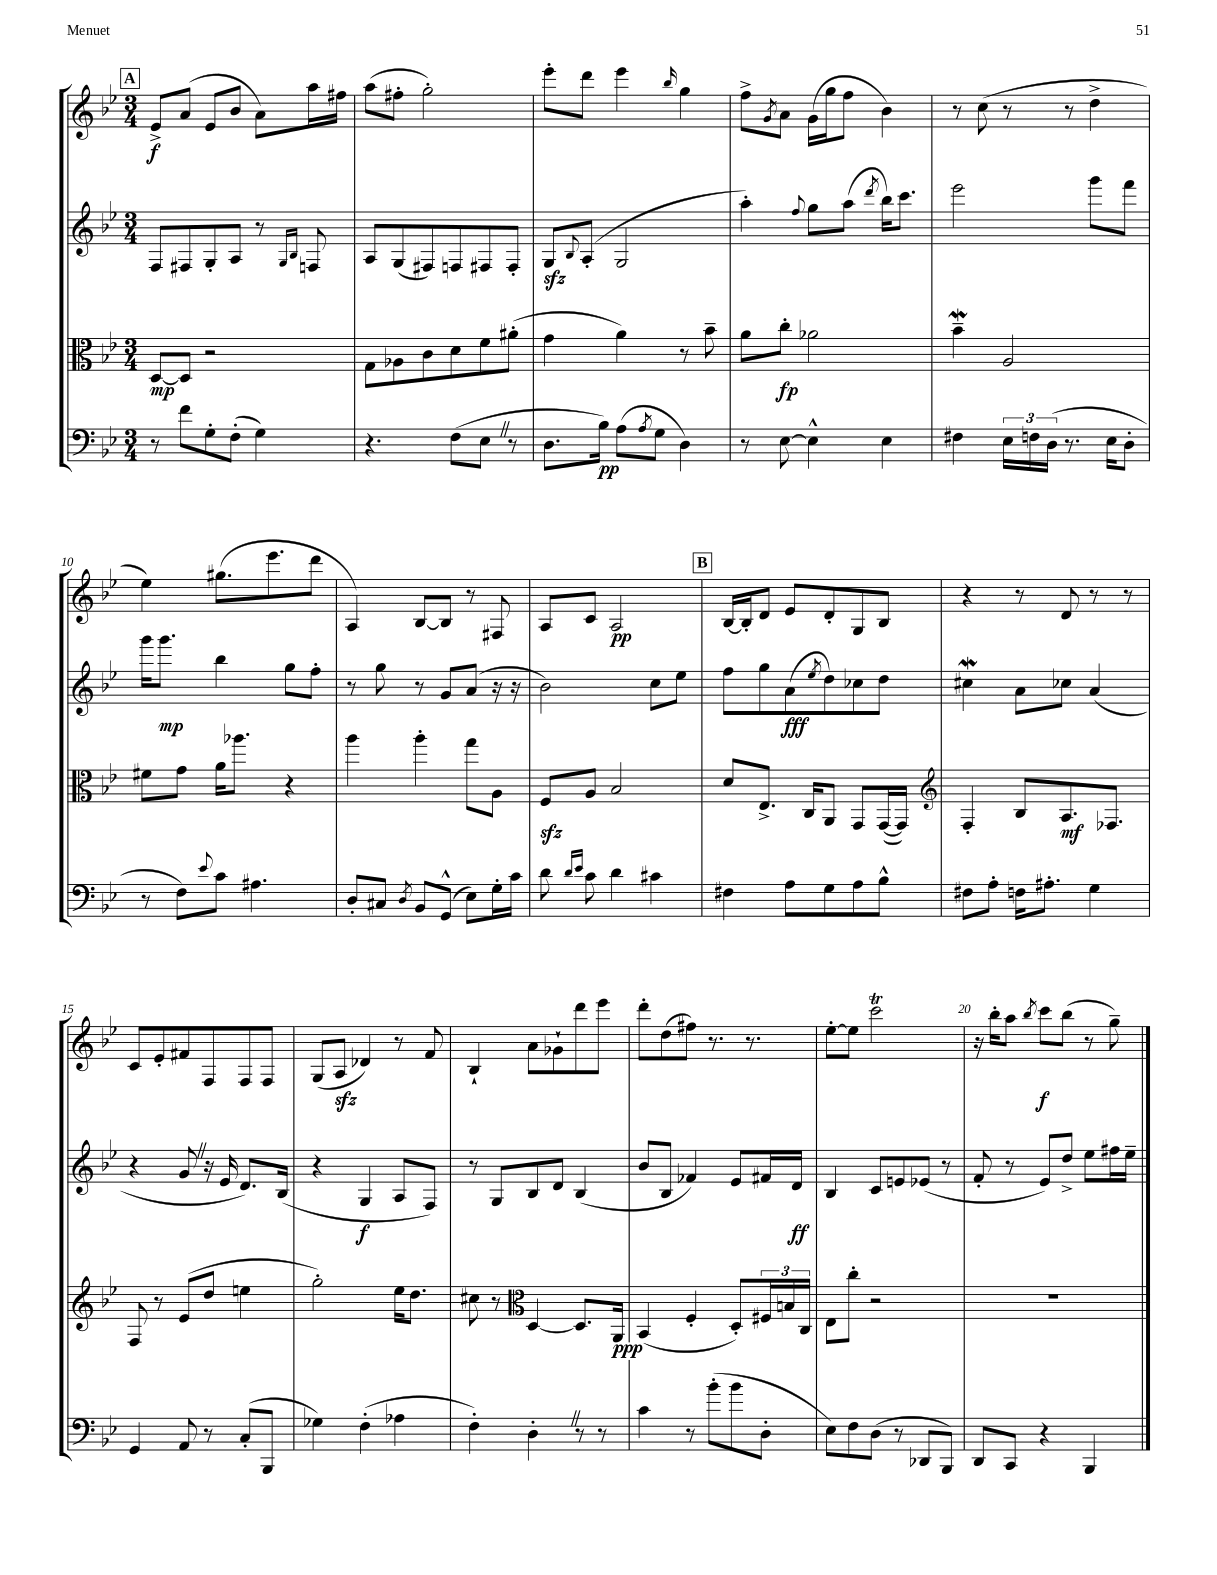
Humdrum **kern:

**kern	**kern	**kern	**kern
*staff4	*staff3	*staff2	*staff1
*clefF4	*clefC3	*clefG2	*clefG2
*k[b-e-]	*k[b-e-]	*k[b-e-]	*k[b-e-]
*M3/4	*M3/4	*M3/4	*M3/4
8r	[8D	8F	8e-^
8f	8D]	8F#	(8a
8G'	2r	8G'	8e-
(8F'	.	8A	8b-
4G)	.	8r	8a)
.	.	16qqG	.
.	.	16qqB-	.
.	.	8F	16aa
.	.	.	16ff#
=	=	=	=
4.r	8G	8A	(8aa
.	8A-	(8G	8ff#'
.	8c	8F#)	2gg')
(8F	8d	8F	.
8E-	8f	8F#	.
8r	(8a#'	8F#'	.
=	=	=	=
8.D	4g	8G	8eee-'
.	.	8qqB-	.
.	.	(8A'	8ddd
16B-)	.	.	.
(8A	4a)	2G	4eee-
8qA	.	.	.
8G	.	.	.
.	.	.	16qqbb-
4D)	8r	.	4gg
.	8b-~	.	.
=	=	=	=
8r	8a	4aa')	8ff^
.	.	.	8qg
[8E-	8cc'	.	8a
.	.	8qqff	.
4E-^^]	2a-	8gg	(16g
.	.	.	16gg
.	.	(8aa	8ff
.	.	8qddd	.
4E-	.	16bb-)	4b-)
.	.	8.ccc	.
=	=	=	=
4F#	4b-~	2eee-	8r
.	.	.	(8cc
24E-	2A	.	8r
24F	.	.	.
(24D	.	.	.
8.r	.	.	8r
.	.	8ggg	4dd^
16E-	.	.	.
8D'	.	8fff	.
=	=	=	=
8r	8f#	16ggg	4ee-)
.	.	8.ggg	.
8F)	8g	.	.
8qqe-	.	.	.
8c	16a	4bb-	(8.gg#
.	8.aa-	.	.
4.A#	.	.	.
.	.	.	8.eee-
.	4r	8gg	.
.	.	8ff'	8ddd
=	=	=	=
8D'	4aa	8r	4A)
8C#	.	8gg	.
8qD	.	.	.
8BB-	4aa'	8r	[8B-
(8GG^^	.	8g	8B-]
8E-)	8gg	(8a	8r
16G'	8A	16r	8F#
16c	.	16r	.
=	=	=	=
8d	8F	2b-)	8A
16qqd	.	.	.
16qqe-	.	.	.
8c	8A	.	8c
4d	2B-	.	2A
4c#	.	8cc	.
.	.	8ee-	.
=	=	=	=
4F#	8d	8ff	[16B-
.	.	.	16B-']
.	8.E-^	8gg	8d
8A	.	(8a	8e-
.	16C	.	.
.	.	8qee-	.
8G	8AA	8dd)	8d'
8A	8GG	8cc-	8G
8B-^^	([16GG	8dd	8B-
.	16GG])	.	.
=	=	=	=
*	*clefG2	*	*
8F#	4F'	4cc#	4r
8A'	.	.	.
16F	8B-	8a	8r
8.A#'	.	.	.
.	8.A	8cc-	8d
4G	.	(4a	8r
.	8.F-	.	.
.	.	.	8r
=	=	=	=
4GG	8F	4r	8c
.	8r	.	8e-'
8AA	(8e-	8g	8f#
8r	8dd	16r	8F
.	.	16e-	.
(8C'	4ee	8.d)	8F
8BBB-	.	.	8F
.	.	(16B-	.
=	=	=	=
4G-)	2gg')	4r	(8G
.	.	.	8A
(4F'	.	4G	4d-)
4A-	16ee-	8A	8r
.	8.dd	.	.
.	.	8F)	8f
=	=	=	=
4F')	8cc#	8r	4B-`
.	8r	8G	.
*	*clefC3	*	*
4D'	[4D	8B-	8a
.	.	8d	8g-`
8r	8.D]	(4B-	8ddd
8r	.	.	8eee-
.	16AA	.	.
=	=	=	=
4c	(4BB-	8b-	8ddd'
.	.	8B-	(8dd
8r	4F'	4f-)	8ff#)
(8b-'	.	.	8.r
8b-	8D')	8e-	.
.	.	.	8.r
8D'	24F#	16f#	.
.	24B	.	.
.	.	16d	.
.	24C	.	.
=	=	=	=
8E-)	8E-	4B-	[8ee-'
8F	8cc'	.	8ee-]
(8D	2r	8c	2ccc
8r	.	8e	.
8DD-	.	(8e-	.
8BBB-)	.	8r	.
=	=	=	=
8DD	2.r	8f'	16r
.	.	.	16bb-'
8CC	.	8r	8aa
.	.	.	8qbb-
4r	.	8e-)	8ccc
.	.	8dd^	(8bb-
4BBB-	.	8ee-	8r
.	.	16ff#	8gg~)
.	.	16ee-~	.
==	==	==	==
*-	*-	*-	*-
